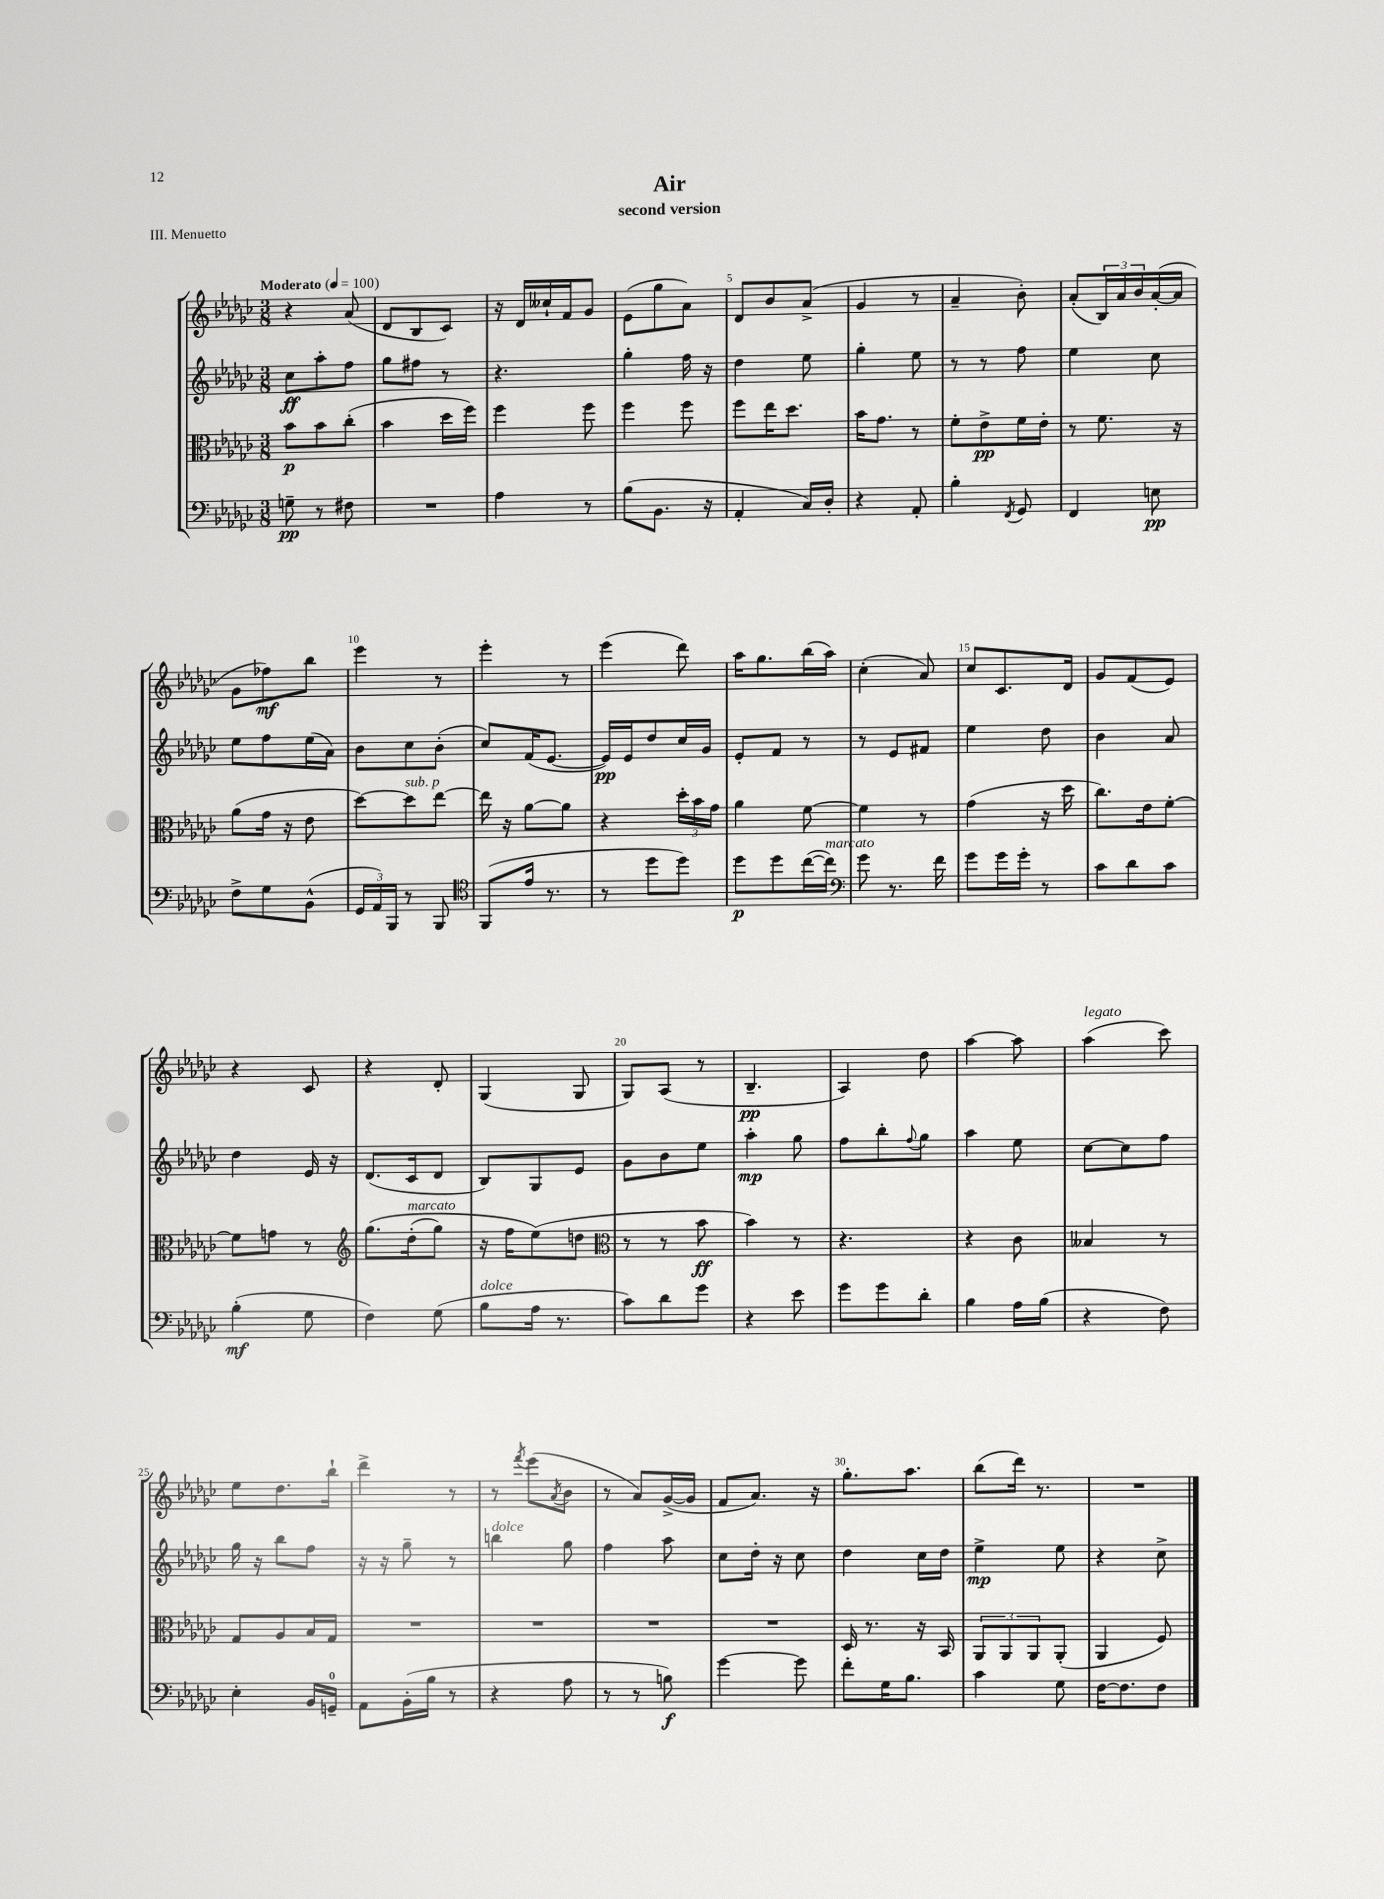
\header { title = "Air" subtitle = "second version" piece = "III. Menuetto" }
<<
\new StaffGroup <<
\new Staff = "s0" {
    \clef treble \key ges \major \numericTimeSignature \time 3/8 \tempo "Moderato" 4 = 100
    r4 aes'8( |
    des'8 bes8 ces'8) |
    r16 des'16 ceses''16-! f'16 ges'8 |
    ees'8( ges''8 aes'8) |
    des'8 bes'8 aes'8->( |
    ges'4 r8 |
    aes'4-- bes'8-.) |
    aes'8-.( \tuplet 3/2 { bes16) aes'16 bes'16 } aes'16~-.( aes'16 |
    ges'8 fes''8\mf) bes''8 |
    ees'''4 r8 |
    ees'''4-. r8 |
    ees'''4( des'''8) |
    aes''16 ges''8. bes''16( aes''16) |
    ces''4-.( aes'8) |
    ces''8 ces'8. des'16 |
    ges'8 f'8( ees'8) |
    r4 ces'8 |
    r4 des'8-. |
    ges4( ges8 |
    ges8) aes8( r8 |
    bes4.--\pp |
    aes4) des''8 |
    aes''4~ aes''8 |
    aes''4^\markup { \italic "legato" }( ces'''8) |
    ees''8 des''8. bes''16-! |
    des'''4-> r8 |
    r8 \acciaccatura { f'''8 } ees'''8( \acciaccatura { aes'8 } bes'8 |
    r8 aes'8) ges'16~->( ges'16 |
    f'8 aes'8.) r16 |
    ges''8.-. aes''8. |
    bes''8( des'''16) r8. |
    R4. \bar "|." |
}
\new Staff = "s1" {
    \clef treble \key ges \major \numericTimeSignature \time 3/8
    ces''8\ff aes''8-. f''8 |
    ges''8 fis''8 r8 |
    r4. |
    ges''4-. f''16 r16 |
    des''4 ees''8 |
    ges''4-. ees''8 |
    r8 r8 f''8 |
    ees''4 ces''8 |
    ees''8 f''8 ees''16( aes'16) |
    bes'8 ces''8 bes'8-.( |
    ces''8) f'16( ees'8.~ |
    ees'16\pp) ees'16 des''8 ces''16 ges'16 |
    ees'8-. f'8 r8 |
    r8 ees'8 fis'8 |
    ees''4 des''8 |
    bes'4 aes'8 |
    des''4 ees'16 r16 |
    des'8.( ces'16 des'8 |
    bes8) ges8 ees'8 |
    ges'8 bes'8 ees''8 |
    aes''4-.\mp ges''8 |
    f''8 bes''8-. \appoggiatura { f''8 } ges''8 |
    aes''4 ees''8 |
    ces''8~ ces''8 f''8 |
    ges''16 r16 bes''8 f''8 |
    r16 r16 ges''8-- r8 |
    b''4^\markup { \italic "dolce" } ges''8 |
    f''4 aes''8 |
    ces''8 des''16-. r16 ces''8 |
    des''4 ces''16 des''16 |
    ees''4->\mp ees''8 |
    r4 ces''8-> \bar "|." |
}
\new Staff = "s2" {
    \clef alto \key ges \major \numericTimeSignature \time 3/8
    bes'8\p bes'8 ces''8-.( |
    bes'4 des''16 f''16) |
    f''4 f''8 |
    f''4 f''8 |
    f''8 ees''16 des''8. |
    bes'16 ges'8. r8 |
    f'8-. ees'8->\pp f'16 ees'16-. |
    r8 f'8. r16 |
    aes'8( ges'16 r16 ees'8 |
    des''8~) des''8^\markup { \italic "sub. p" } ees''8~ |
    ees''16 r16 aes'8~ aes'8 |
    r4 \tuplet 3/2 { des''16-. bes'16 ges'16 } |
    aes'4 f'8~ |
    f'4 r8 |
    ges'4( r16 des''16 |
    ces''8.) ees'16 f'8~-. |
    f'8 g'8 r8 |
    \clef treble ges''8.\( des''16-.^\markup { \italic "marcato" }( ges''8) |
    r16 f''16 ees''8(\) d''8 |
    \clef alto r8 r8 bes'8\ff |
    bes'4) r8 |
    r4. |
    r4 ces'8 |
    beses4 r8 |
    ges8 aes8 bes16 ges16 |
    R4. |
    R4. |
    R4. |
    R4. |
    des16 r8. r16 bes,16 |
    \tuplet 3/2 { aes,8 aes,8 aes,8 } aes,8-.( |
    aes,4 f8) \bar "|." |
}
\new Staff = "s3" {
    \clef bass \key ges \major \numericTimeSignature \time 3/8
    g8--\pp r8 fis8 |
    R4. |
    aes4 r8 |
    bes8( bes,8. r16 |
    aes,4-. ces16) des16-. |
    r4 aes,8-. |
    bes4-. \acciaccatura { f,8 } ges,8 |
    f,4 e8\pp |
    f8-> ges8 bes,8-^( |
    \tuplet 3/2 { ges,16 aes,16) bes,,16 } r8 bes,,8 |
    \clef tenor f,8( ees'16 r8. |
    r8 des''8 des''8) |
    des''8\p des''8 ces''16~( ces''16^\markup { \italic "marcato" }) |
    \clef bass ges'8 r8. f'16 |
    ges'8 ges'16 ges'16-. r8 |
    ces'8 des'8 ces'8 |
    bes4-.\mf( ges8 |
    f4) ges8( |
    bes8^\markup { \italic "dolce" } aes16 r8. |
    ces'8) des'8 ges'8 |
    r4 ees'8 |
    ges'8 ges'8 des'8-. |
    bes4 aes16 bes16( |
    r4 f8) |
    ees4-. bes,16 g,16-0-- |
    aes,8 bes,16-.( bes16 r8 |
    r4 aes8 |
    r8 r8 b8\f) |
    ges'4~ ges'8 |
    f'8-. ges16 bes8. |
    ces'4 ges8 |
    f16~ f8. f8 \bar "|." |
}
>>
>>
\layout { \context { \Score \override BarNumber.break-visibility = ##(#f #t #t) barNumberVisibility = #(every-nth-bar-number-visible 5) } }
